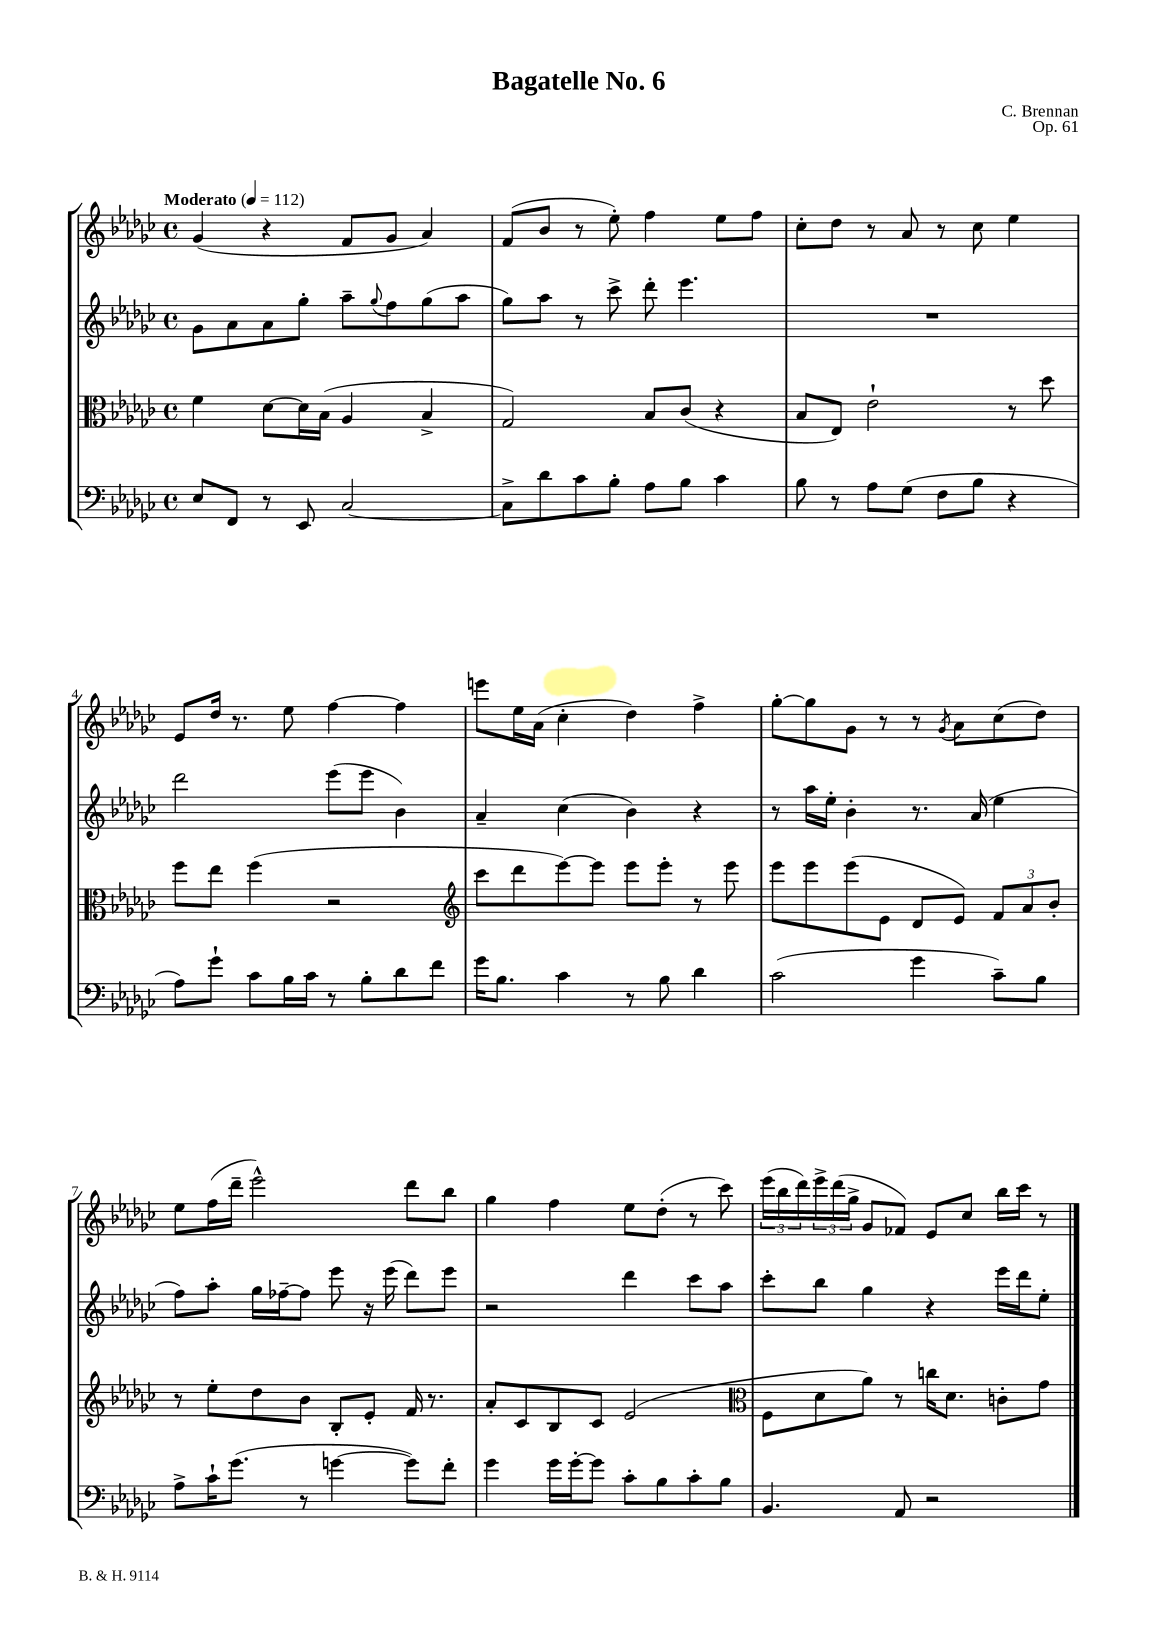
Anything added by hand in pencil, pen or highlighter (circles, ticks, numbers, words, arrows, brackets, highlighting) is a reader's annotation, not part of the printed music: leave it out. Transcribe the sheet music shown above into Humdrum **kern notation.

**kern	**kern	**kern	**kern
*part4	*part3	*part2	*part1
*staff4	*staff3	*staff2	*staff1
*clefF4	*clefC3	*clefG2	*clefG2
*k[b-e-a-d-g-c-]	*k[b-e-a-d-g-c-]	*k[b-e-a-d-g-c-]	*k[b-e-a-d-g-c-]
*M4/4	*M4/4	*M4/4	*M4/4
*met(c)	*met(c)	*met(c)	*met(c)
*MM112	*MM112	*MM112	*MM112
=1	=1	=1	=1
!	!	!	!LO:TX:a:B:t=Moderato
8E-/L	4f\	8g-\L	(4g-/
8FF/J	.	8a-\	.
8r	[8d-\L	8a-\	4r
8EE-/	16d-\L]	8gg-'\J	.
.	(16B-\JJ	.	.
[2C-/	4A-/	8aa-~\L	8f/L
.	.	8qqgg-/	.
.	.	8ff\	8g-/J
.	4B-^/	(8gg-\	4a-/)
.	.	8aa-\J	.
=2	=2	=2	=2
8C-^\L]	2G-/)	8gg-\L)	(8f/L
8d-\	.	8aa-\J	8b-/J
8c-\	.	8r	8r
8B-'\J	.	8ccc-^\	8ee-'\)
8A-\L	8B-/L	8ddd-'\	4ff\
8B-\J	(8c-/J	4.eee-\	.
4c-\	4r	.	8ee-\L
.	.	.	8ff\J
=3	=3	=3	=3
8B-\	8B-/L	1r	8cc-'\L
8r	8E-/J)	.	8dd-\J
8A-\L	2e-`\	.	8r
(8G-\J	.	.	8a-/
8F\L	.	.	8r
8B-\J	.	.	8cc-\
4r	8r	.	4ee-\
.	8dd-\	.	.
!!LO:LB:g=z
=4	=4	=4	=4
8A-\L)	8ff\L	2ddd-\	8e-/L
8g-`\J	8ee-\J	.	16dd-/Jk
.	.	.	8.r
8c-\L	(4ff\	.	.
16B-\L	.	.	8ee-\
16c-\JJ	.	.	.
8r	2r	(8eee-\L	[4ff\
8B-'\L	.	8eee-\J	.
8d-\	.	4b-\)	4ff\]
8f\J	.	.	.
=5	=5	=5	=5
*	*clefG2	*	*
16g-\KL	8ccc-\L	4a-~/	8eeen\L
8.B-\J	.	.	.
.	8ddd-\	.	16ee-\L
.	.	.	(16a-\JJ
4c-\	[8eee-\)	(4cc-\	4cc-'\
.	8eee-\J]	.	.
8r	8eee-\L	4b-\)	4dd-\)
8B-\	8eee-'\J	.	.
4d-\	8r	4r	4ff^\
.	8eee-\	.	.
=6	=6	=6	=6
(2c-\	8eee-\L	8r	[8gg-'\L
.	8eee-\	16aa-\LL	8gg-\]
.	.	16ee-'\JJ	.
.	(8eee-\	4b-'\	8g-\J
.	8e-\J	.	8r
4g-\	8d-/L	8.r	8r
.	.	.	8qg-/
.	8e-/J)	.	8a-\L
.	.	(16a-/	.
8c-~\L)	12f/L	4ee-\	(8cc-\
.	12a-/	.	.
8B-\J	.	.	8dd-\J)
.	12b-'/J	.	.
!!LO:LB:g=z
=7	=7	=7	=7
8A-^\L	8r	8ff\L)	8ee-\L
16c-`\K	8ee-'\L	8aa-'\J	(16ff\L
(8.g-\J	.	.	16ddd-~\JJ
.	8dd-\	16gg-\LL	2eee-^^\)
.	.	[16ff-X~\J	.
8r	8b-\J	8ff-\J]	.
[4gn\	8B-'/L	8eee-\	.
.	8e-'/J	16r	.
.	.	(16eee-\	.
8g\L])	16f/	8ddd-\L)	8ddd-\L
.	8.r	.	.
8f'\J	.	8eee-\J	8bb-\J
=8	=8	=8	=8
4g-\	8a-'/L	2r	4gg-\
.	8c-/	.	.
16g-\LL	8B-/	.	4ff\
[16g-'\J	.	.	.
8g-\J]	8c-/J	.	.
8c-'\L	(2e-/	4ddd-\	8ee-\L
8B-\	.	.	(8dd-'\J
8c-'\	.	8ccc-\L	8r
8B-\J	.	8aa-\J	8ccc-\)
=9	=9	=9	=9
*	*clefC3	*	*
4.BB-/	8F\L	8ccc-'\L	(24eee-\LL
.	.	.	24bb-\
.	.	.	24ddd-\)
.	8d-\	8bb-\J	24eee-^\
.	.	.	(24ddd-\
.	.	.	24gg-^\JJ
.	8a-\J)	4gg-\	8g-/L
8AA-/	8r	.	8f-X/J)
2r	16ccn\KL	4r	8e-/L
.	8.d-\J	.	.
.	.	.	8cc-/J
.	8cn'\L	16eee-\LL	16bb-\LL
.	.	16ddd-\J	16ccc-\JJ
.	8g-\J	8ee-'\J	8r
==	==	==	==
*-	*-	*-	*-
